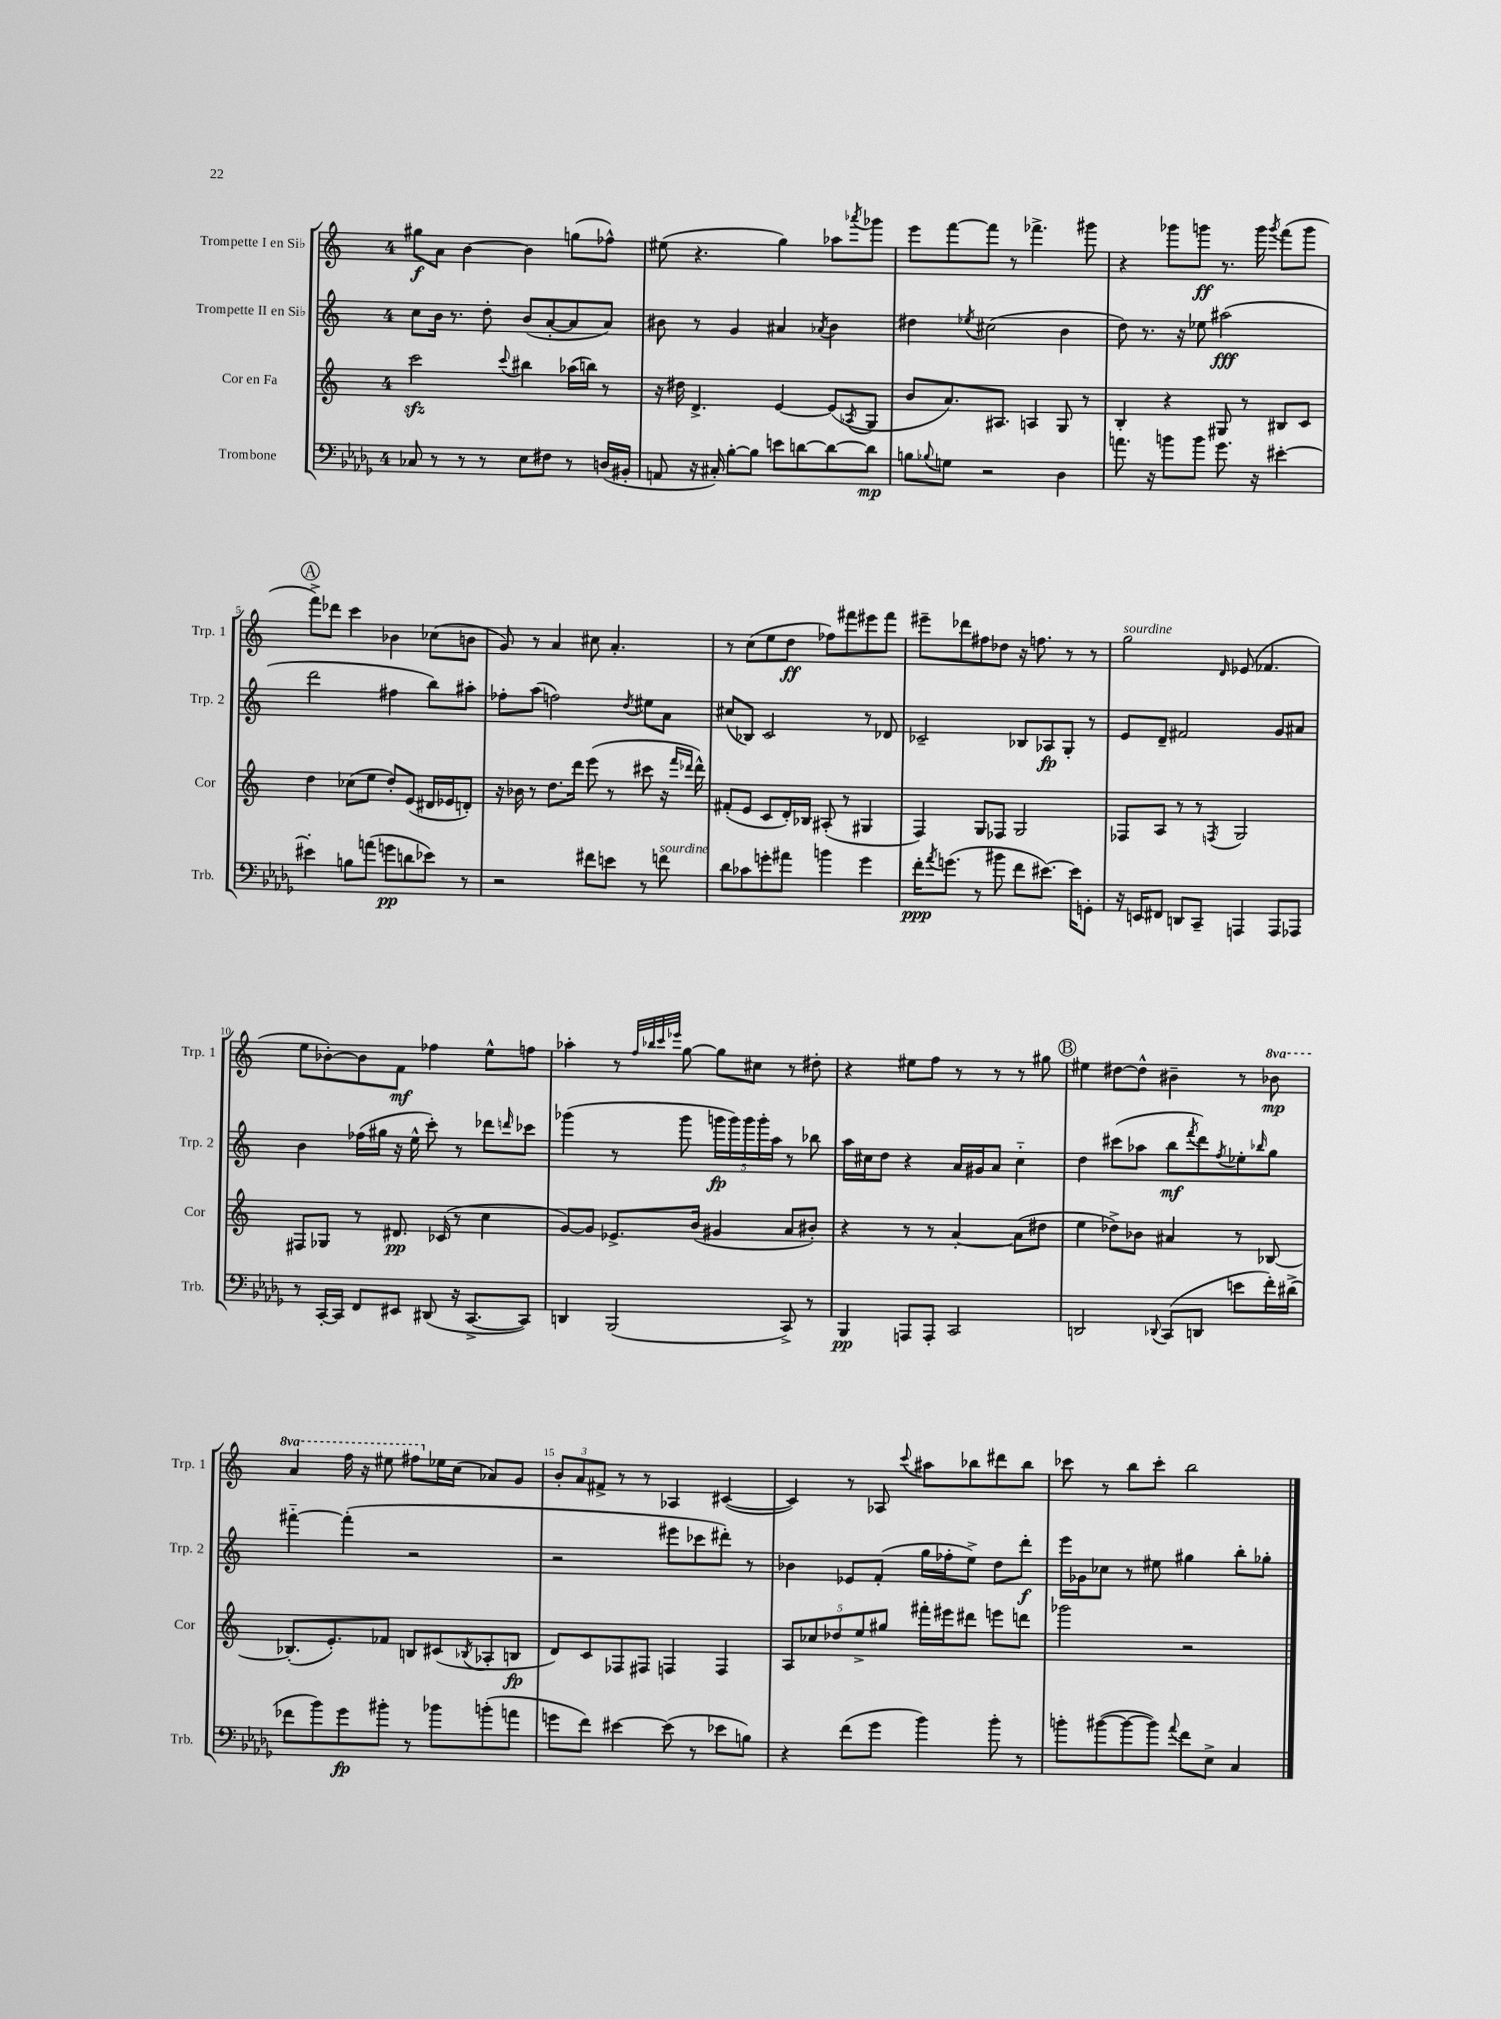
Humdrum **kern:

**kern	**kern	**kern	**kern
*staff4	*staff3	*staff2	*staff1
*clefF4	*clefG2	*clefG2	*clefG2
*k[b-e-a-d-g-]	*k[]	*k[]	*k[]
*M4/4	*M4/4	*M4/4	*M4/4
8C-/	2ccc\	8cc\L	8gg#\L
8r	.	16b\Jk	8a\J
.	.	8.r	.
8r	.	.	[4b\
8r	.	8dd'\	.
.	8qqccc/	.	.
8E-\L	4bb#\	(8b/L	4b\]
8F#\J	.	[8a'/	.
8r	(16aa-\LL	8a/]	(8gg\L
.	16bb\JJ)	.	.
(16D/LL	8r	8a/J)	8ff-^^\J)
16BB#'/JJ	.	.	.
=	=	=	=
8AA/	16r	8b#\	(8ee#\
.	16dd#\	.	.
16r	4.d^/	8r	4.r
16C#'/)	.	.	.
[8B-'\L	.	4g/	.
8B-\]J	.	.	.
8e\L	[4e/	4a#/	4gg\)
[8d\	.	.	.
.	.	8qa-/	.
8d\_	(8e/]L	4b#\	8aa-\L
.	8qA-/	.	8qaaa-/
8d\]J	8G/J	.	8ggg-\J
=	=	=	=
8B\L	8b/L	4dd#\	8eee\L
8qqB-/	.	.	.
8G\J	8.a/)	.	[8fff\
.	.	8qee-/	.
2r	.	(2cc#\	8fff\]J
.	8.A#/J	.	.
.	.	.	8r
.	4A/	.	4.fff-^\
4D-\	8G/	4b\	.
.	8r	.	8ggg#\
=	=	=	=
8.a\	4B'/	8dd\)	4r
.	.	8.r	.
16r	.	.	.
8b\L	4r	.	8ggg-\L
.	.	16r	.
8b\J	.	8ee-\	8ggg\J
8.g-\	8G#/	(2aa#\	8.r
.	8r	.	.
16r	.	.	16ggg\
.	.	.	8qggg/
[4e#'\	8B#/L	.	(8fff\L
.	8c/J	.	8ggg\J
=	=	=	=
4e#'\]	4dd\	2ddd\	8fff^\L)
.	.	.	8ddd-\J
8B\L	(8cc-\L	.	4ccc\
(8a\J	8ee\J	.	.
8g\L	8dd'/L)	4ff#\	4b-\
8d\	(8e/J	.	.
8e-\J)	16d#/LL	8bb\L)	(8cc-\L
.	16e-/J	.	.
8r	8d'/J)	8aa#'\J	8b\J
=	=	=	=
2r	16r	8ff-'\L	8g/)
.	16b-\	.	.
.	8r	(8aa\J	8r
.	8.dd\L	2ff\)	4a/
.	16ddd\Jk	.	.
8f#\L	(8eee\	.	8cc#\
8e\J	8r	.	4.a'/
.	.	8qdd/	.
8r	8ccc#\	8ee#\L	.
8f\	16r	8a\J	.
.	16qqfff/LL	.	.
.	16qqddd-/JJ	.	.
.	16ddd-^^\)	.	.
=	=	=	=
8d-\L	(8f#'/L	(8cc#/L	8r
8c-\	8e/J	8B-/J)	(8cc\L
8g'\	8c/L	2c/	8ee\
8a#\J	16d'/L)	.	8dd\J
.	16B-/JJ	.	.
4b\	(8A#'/	.	8ff-\L)
.	8r	.	8fff#\
4g\	4G#/	8r	8eee#\
.	.	8d-/	8fff#\J
=	=	=	=
16f'\LK	4F/)	2c-~/	8eee#~\L
8qa-/	.	.	.
(8.g\J	.	.	.
.	.	.	8ddd-\
8r	8G/L	.	8ff#\
8b#\	8F-/J	.	8dd-\J
8f\L	2G/	8B-/L	16r
.	.	.	8.ff\
[8.e#\J)	.	8A-/	.
.	.	8G'/J	8r
16e#\]LK	.	.	.
8GG'\J	.	8r	8r
=	=	=	=
16r	8F-/L	8e/L	2gg\
16EE/LK	.	.	.
8FF#/J	8A/J	8d~/J	.
8DD/L	8r	2f#/	.
8CC~/J	8r	.	.
.	8qF/	.	16qqd/
4AAA/	2G/	.	(8e-/
.	.	.	4.f-/
8AAA/L	.	8g/L	.
8AAA-/J	.	8a#/J	.
=	=	=	=
8r	8F#/L	4b\	8ee\L
[16CC'/LL	8G-/J	.	[8b-'\)
16CC/]JJ	.	.	.
8FF/L	8r	(16ff-\LL	8b-\]
.	.	16gg#\JJ	.
8EE#/J	8.d#/	16r	8f\J
.	.	16ee^^\	.
(8DD#/	.	8ccc'\)	4ff-\
.	(16c-/	.	.
16r	8r	8r	.
[8.CC^/L	.	.	.
.	4cc\	8ddd-\L	8ee^^\L
.	.	16qqddd/	.
8CC/]J)	.	8ccc-\J	8ff\J
=	=	=	=
4DD/	[8g/L)	(4ggg-\	4aa-'\
.	8g/]J	.	.
(2BBB-/	8.e-^/L	8r	8r
.	.	.	32qqff/LLL
.	.	.	32qqbb-/
.	.	.	32qqccc/
.	.	.	32qqeee-/JJJ
.	.	8ggg-\	[8gg\
.	(16b/Jk	.	.
.	4g#/	20ggg\LL	8gg\]L
.	.	20ggg\)	.
.	.	20ggg\	.
.	.	.	8cc#\J
.	.	20ggg'\	.
.	.	20aa\JJ	.
8CC^/)	8a/L	8r	8r
8r	8b#'/J)	8bb-\	8dd#'\
=	=	=	=
4BBB-/	4r	16aa\LL	4r
.	.	16cc#\J	.
.	.	8dd\J	.
8AAA/L	8r	4r	8ee#\L
8AAA'/J	8r	.	8ff\J
2CC/	[4a'/	16a/LL	8r
.	.	16g#/J	.
.	.	8a/J	8r
.	(8a\]L	4cc#'~\	8r
.	8dd#\J	.	8gg#\
=	=	=	=
2DD/	4ee\	4dd\	4ee#\
.	8dd-^\L)	(8ccc#\L	[8dd#\L
.	8b-\J	8aa-\J	8dd#^^\]J
8qqDD-/	.	.	.
(8CC/L	4a#/	8bb\L	4b#~\
.	.	8qfff/	.
8DD/J	.	8ddd\)	.
.	.	8qff/	.
8e\L	8r	8ee-'\	8r
.	.	16qqbb-/	.
16f'\L)	[8B-/	8gg\J	8bb-\
(16d#^\JJ	.	.	.
=	=	=	=
8f-\L	(8.B-'/]L	[4fff#'~\	4aa/
8b-\)	.	.	.
.	8.e'/)	.	.
8g-\	.	(4fff#'\]	16fff\
.	.	.	16r
8b#'\J	8f-/J	.	8eee#\
8r	8B/L	2r	8fff#\L
8b-\L	(8c#/	.	16ee-\L
.	.	.	(16cc\JJ
.	8qB-/	.	.
(8b'\	8A-'/	.	8a-/L)
8a\J	8B/J	.	8g/J
=	=	=	=
8g\L	8d/L)	2r	12b'/L
.	.	.	12a/
8f\J)	8c/	.	.
.	.	.	12f#^/J
[4e#\	8F-/	.	8r
.	8F#/J	.	8r
(8e#\]	4F/	8eee#\L	4A-/
8r	.	8ccc-\	.
8e-\L	4F/	8ddd#'\J)	([4c#/
8B\J)	.	8r	.
=	=	=	=
4r	10A/L	4b-\	4c#/])
.	10cc-/	.	.
.	10dd-/	.	.
(8f\L	.	8e-/L	8r
.	10ee^/	.	.
8g-\J	.	(8f'/J	8A-/
.	10gg#/J	.	.
.	.	.	8qqccc/
4b-\)	16fff#'\LL	16gg\LL	8aa#\L
.	16eee#\J	16ff-'\J	.
.	8ddd#\J	8ee^\J)	8bb-\
8b-'\	8eee\L	8dd\L	8ddd#\
8r	8ddd\J	8ddd'\J	8bb-\J
=	=	=	=
8b'\L	2ggg-\	16eee\LL	8ccc-\
.	.	16g-\J	.
([8b#\	.	8cc-\J	8r
8b#\_	.	8r	8bb\L
8b#\]J)	.	8ee#\	8ccc-'\J
8qqa-/	.	.	.
8f\L	2r	4gg#\	2bb\
8E-^\J	.	.	.
4C/	.	8bb'\L	.
.	.	8gg-'\J	.
==	==	==	==
*-	*-	*-	*-
